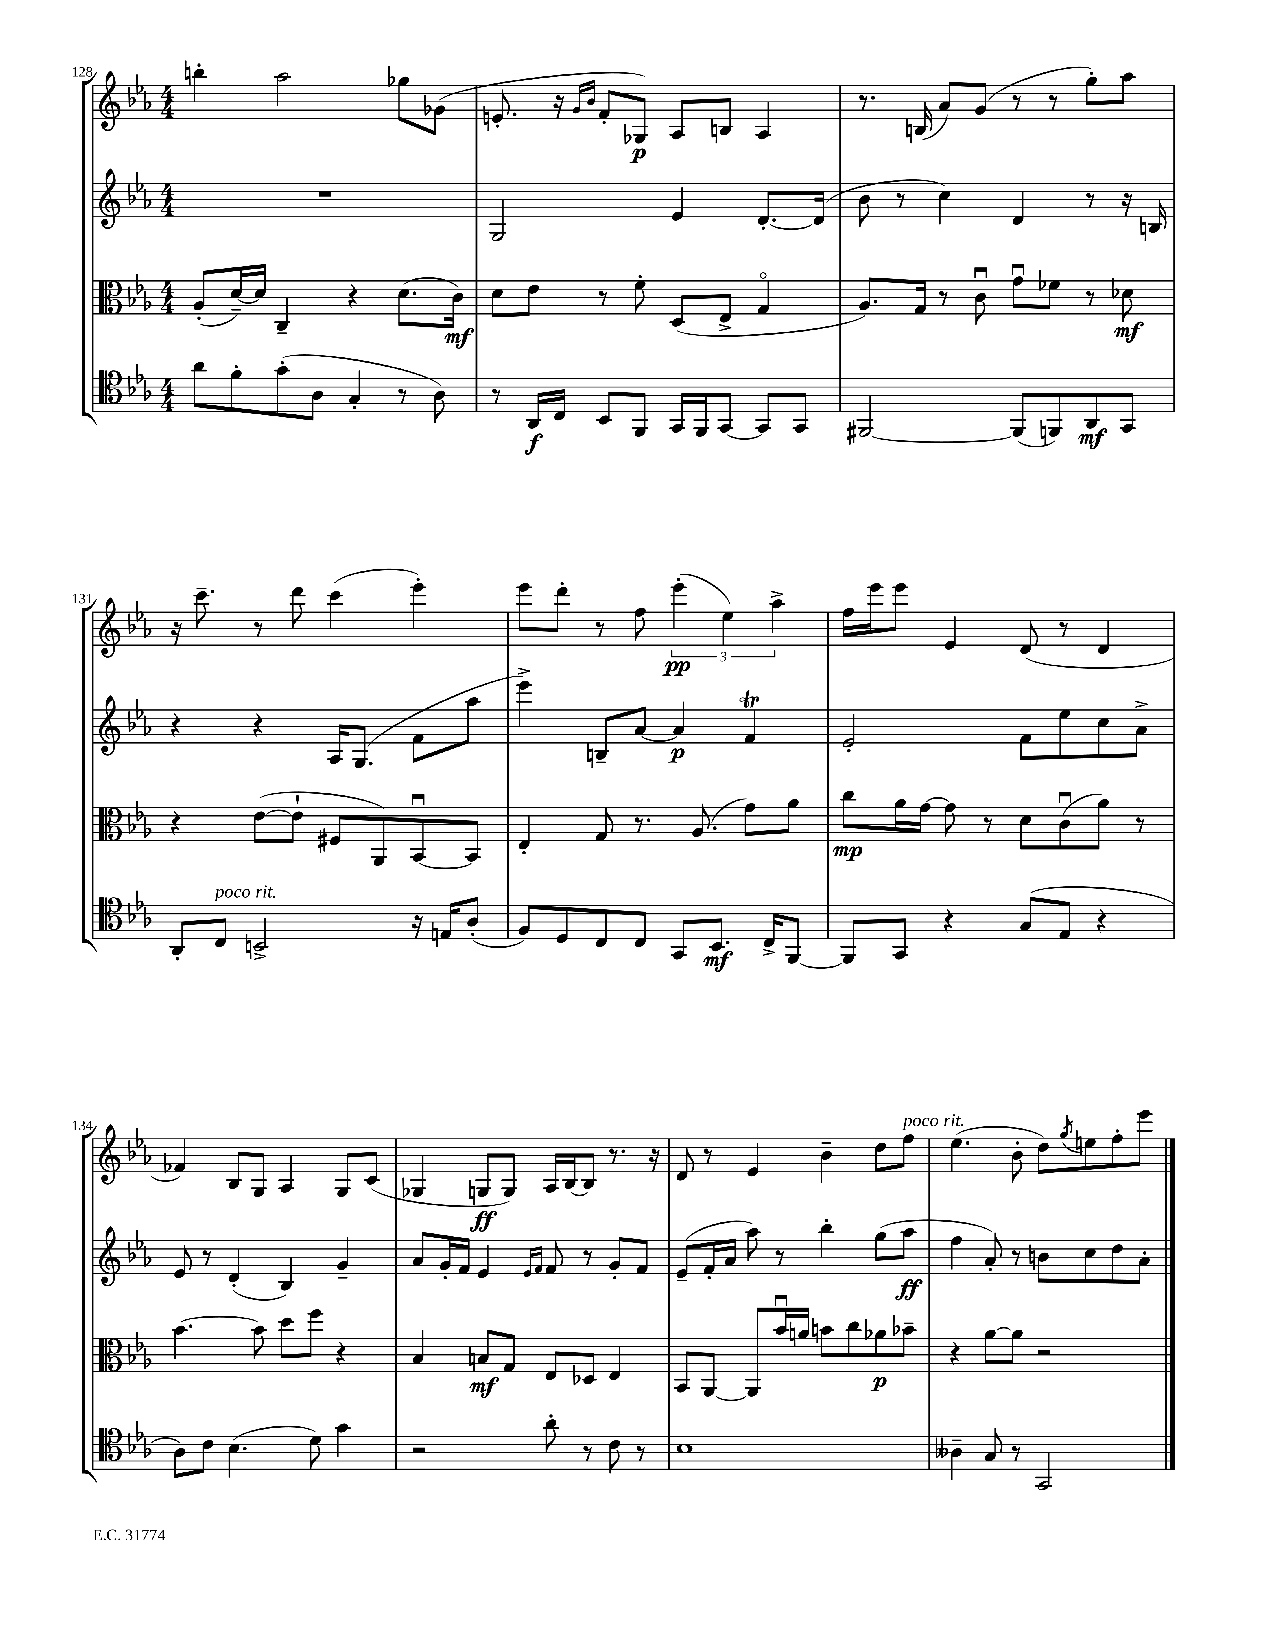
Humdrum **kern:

**kern	**kern	**kern	**kern
*staff4	*staff3	*staff2	*staff1
*clefC4	*clefC3	*clefG2	*clefG2
*k[b-e-a-]	*k[b-e-a-]	*k[b-e-a-]	*k[b-e-a-]
*M4/4	*M4/4	*M4/4	*M4/4
8a-	(8A-'	1r	4bb'
8f'	[16d~)	.	.
.	16d]	.	.
(8g'	4C~	.	2aa-
8A-	.	.	.
4G'	4r	.	.
8r	(8.d	.	8gg-
8A-)	.	.	(8g-
.	16c)	.	.
=	=	=	=
8r	8d	2G	8.e'
16AA-	8e-	.	.
16C	.	.	16r
.	.	.	16qqg
.	.	.	16qqb-
8BB-	8r	.	8f'
8FF	8f'	.	8G-)
16GG	(8D	4e-	8A-
16FF	.	.	.
[8GG	8E-^	.	8B
8GG]	4Go	[8.d'	4A-
8GG	.	.	.
.	.	(16d]	.
=	=	=	=
[2FF#	8.A-)	8b-	8.r
.	.	8r	.
.	16G	.	(16B
.	8r	4cc)	8a-)
.	8cu	.	(8g
(8FF#]	8gu	4d	8r
8FF)	8f-	.	8r
8AA-	8r	8r	8gg')
8GG	8d-	16r	8aa-
.	.	16B	.
=	=	=	=
8AA-'	4r	4r	16r
.	.	.	8.ccc~
8C	.	.	.
2BB^	([8e-	4r	8r
.	8e-`]	.	8ddd
.	8F#	16A-	(4ccc
.	.	(8.G	.
.	8AA-)	.	.
16r	[8BB-u	8f	4eee-')
16E	.	.	.
(8A-'	8BB-]	8aa-	.
=	=	=	=
8F)	4E-'	4eee-^)	8eee-
8D	.	.	8ddd'
8C	8G	8B~	8r
8C	8.r	[8a-	8ff
8GG	.	4a-]	(6eee-'
.	(8.A-	.	.
8.BB-	.	.	.
.	.	.	6ee-)
.	8g)	4f	.
16C^	.	.	.
.	.	.	6aa-^
[8FF	8a-	.	.
=	=	=	=
8FF]	8cc	2e-'	16ff
.	.	.	16eee-
8GG	16a-	.	8eee-
.	[16g	.	.
4r	8g]	.	4e-
.	8r	.	.
(8G	8d	8f	(8d
8E-	(8cu	8ee-	8r
4r	8a-)	8cc	4d
.	8r	8a-^	.
=	=	=	=
8A-)	[4.b-	8e-	4f-)
8c	.	8r	.
(4.B-	.	(4d'	8B-
.	8b-]	.	8G
.	8dd	4B-)	4A-
8d)	8ff	.	.
4g	4r	4g~	8G
.	.	.	(8c
=	=	=	=
2r	4B-	8a-	4G-
.	.	16g'	.
.	.	16f	.
.	8B	4e-	8G
.	8G	.	8G)
.	.	16qqe-	.
.	.	16qqf	.
8a-'	8E-	8f	16A-
.	.	.	[16B-
8r	8D-	8r	8B-]
8c	4E-	8g'	8.r
8r	.	8f	.
.	.	.	16r
=	=	=	=
1B-	8BB-	(8e-~	8d
.	[8AA-	16f'	8r
.	.	16a-	.
.	8AA-]	8aa-)	4e-
.	16b-u	8r	.
.	16a	.	.
.	8b	4bb-'	4b-~
.	8cc	.	.
.	8a-	(8gg	8dd
.	8b-~	8aa-	8ff
=	=	=	=
4A--~	4r	4ff	(4.ee-
8G	[8a-	8a-')	.
8r	8a-]	8r	8b-'
2GG	2r	8b	8dd)
.	.	.	8qgg
.	.	8cc	8ee
.	.	8dd	8ff'
.	.	8a-'	8eee-
==	==	==	==
*-	*-	*-	*-
